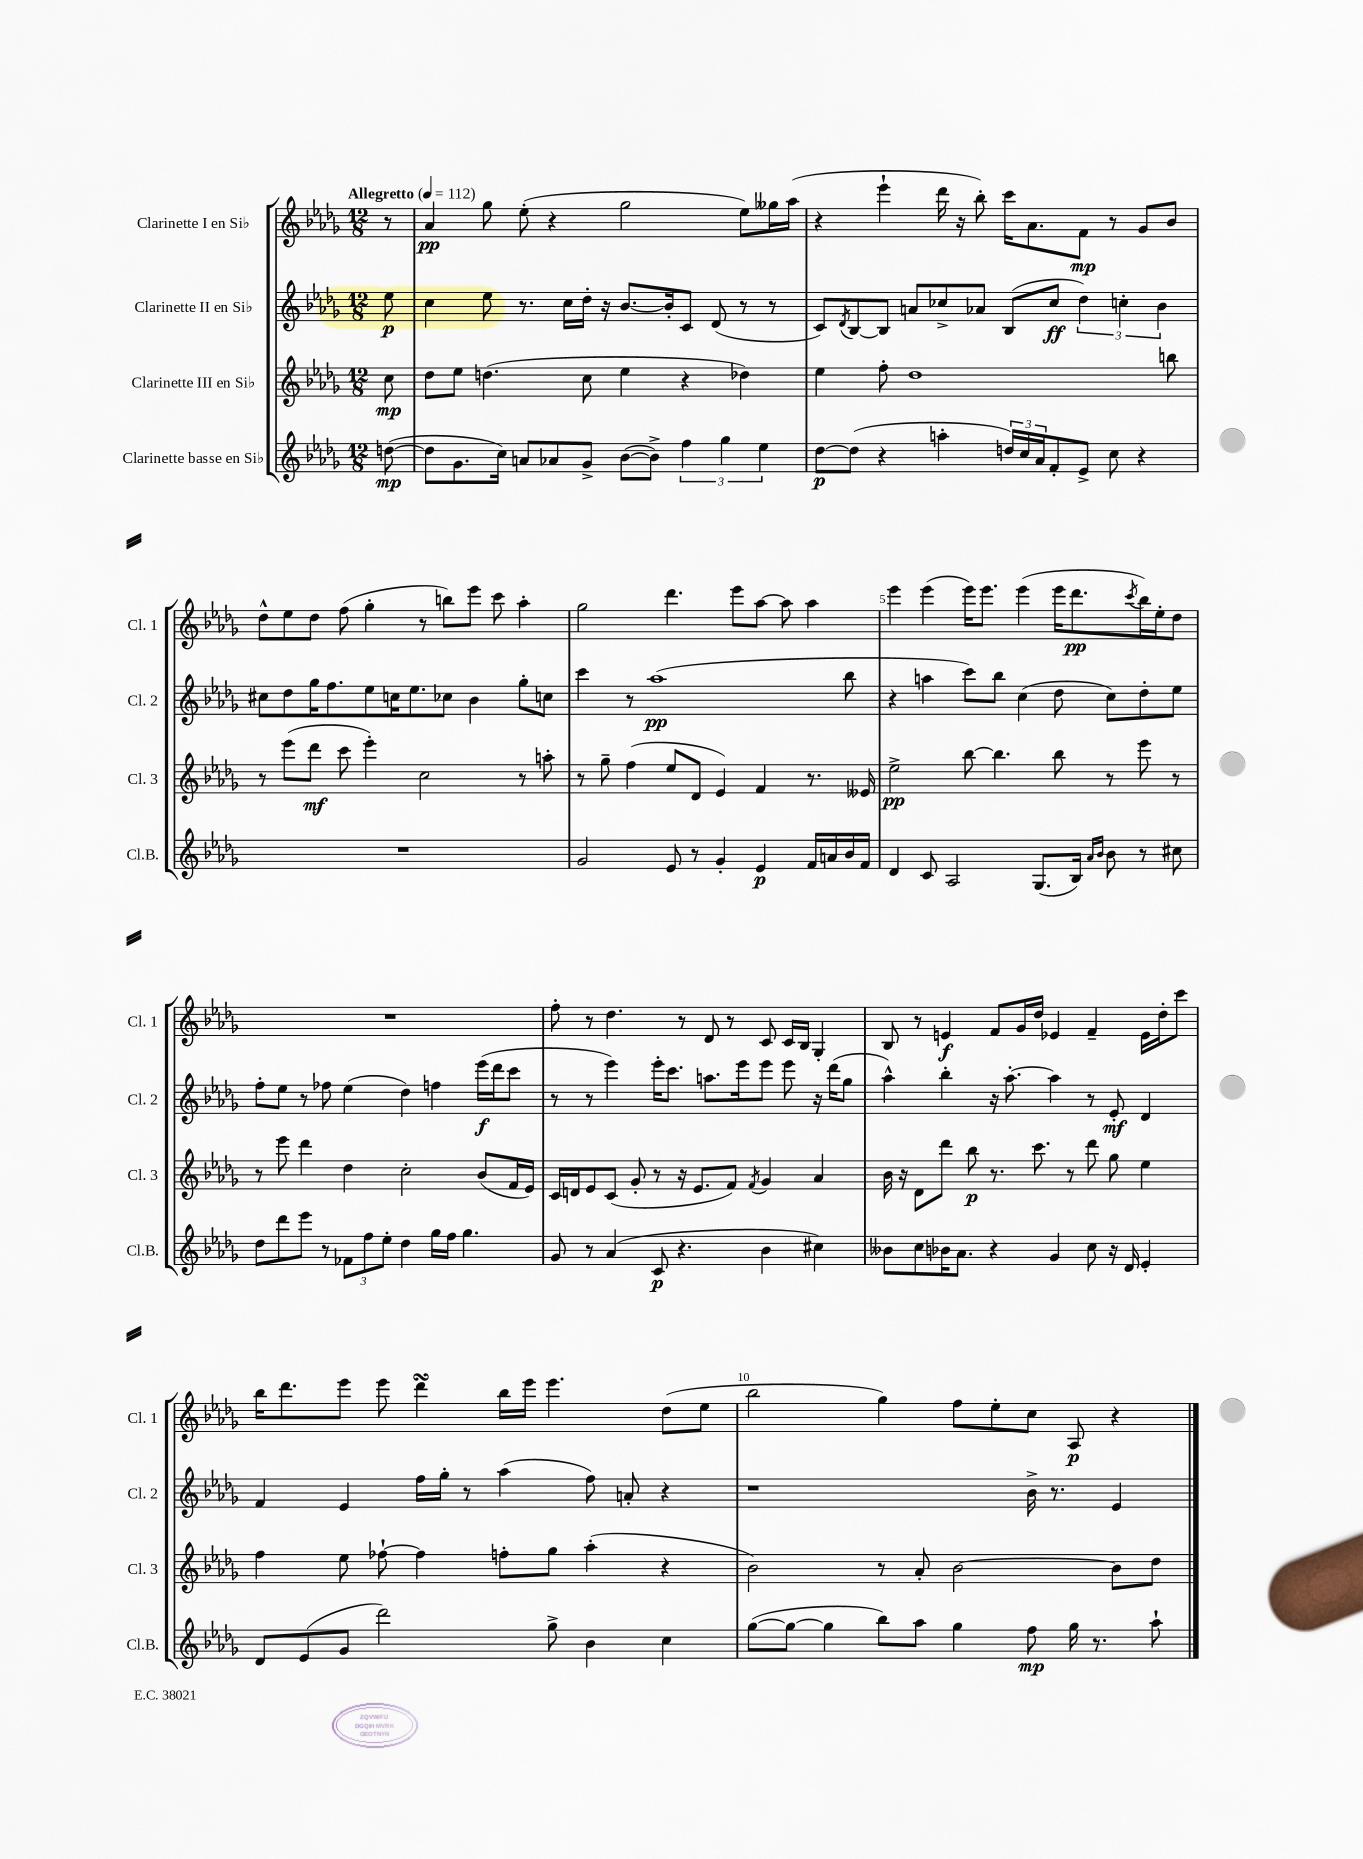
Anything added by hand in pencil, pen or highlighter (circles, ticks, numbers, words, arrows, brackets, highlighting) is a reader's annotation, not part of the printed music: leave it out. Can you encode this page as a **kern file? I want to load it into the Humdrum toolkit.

**kern	**kern	**kern	**kern
*staff4	*staff3	*staff2	*staff1
*clefG2	*clefG2	*clefG2	*clefG2
*k[b-e-a-d-g-]	*k[b-e-a-d-g-]	*k[b-e-a-d-g-]	*k[b-e-a-d-g-]
*M12/8	*M12/8	*M12/8	*M12/8
*MM112	*MM112	*MM112	*MM112
([8dd	8cc	8ee-	8r
=	=	=	=
8dd]	8dd-	4cc	4a-
8.g-	8ee-	.	.
.	(4.dd	8ee-	8gg-
16cc)	.	.	.
8a	.	8.r	(8ee-'
8a-	.	.	4r
.	.	16cc	.
8g-^	8cc	16dd-'	.
.	.	16r	.
([8b-	4ee-	[8.b-	2gg-
8b-^])	.	.	.
.	.	16b-']	.
6ff	4r	8c	.
.	.	(8d-	.
6gg-	.	.	.
.	4dd-)	8r	8ee-)
6ee-	.	.	.
.	.	8r	16gg--
.	.	.	(16aa-
=	=	=	=
[8dd-	4ee-	8c)	4r
.	.	8qd-	.
(8dd-]	.	[8B-	.
4r	8ff'	8B-]	4eee-`
.	1dd-	8a	.
4aa'	.	8cc-^	16ddd-
.	.	.	16r
.	.	8a-	8bb-')
24dd)	.	(8B-	16ccc
24cc	.	.	.
.	.	.	8.a-
24a-	.	.	.
8f'	.	8cc-	.
8e-^	.	6dd-)	8f
8cc	.	.	8r
.	.	6cc'	.
4r	.	.	8g-
.	.	6b-	.
.	8bb	.	8b-
=	=	=	=
1.r	8r	8cc#	8dd-^^
.	(8eee-	8dd-	8ee-
.	8ddd-	16gg-	8dd-
.	.	8.ff	.
.	8ccc	.	(8ff
.	4eee-')	8ee-	4gg-'
.	.	16cc	.
.	.	8.ee-	.
.	2cc	.	8r
.	.	8cc-	8bb)
.	.	4b-	8eee-
.	.	.	8ccc
.	8r	8gg-'	4aa-'
.	8aa'	8cc	.
=	=	=	=
2g-	8r	4ccc	2gg-
.	8gg-~	.	.
.	(4ff	8r	.
.	.	(1aa-	.
8e-	8ee-	.	4.ddd-
8r	8d-	.	.
4g-'	4e-)	.	.
.	.	.	8eee-
4e-	4f	.	[8aa-
.	.	.	8aa-]
16f	8.r	.	4aa-
16a	.	.	.
16b-	.	8bb-	.
16f	16e--	.	.
=	=	=	=
4d-	2ee-^	4r	4eee-
8c	.	4aa	(4eee-
2A-	.	.	.
.	[8bb-	8ccc)	16eee-)
.	.	.	8.eee-
.	4.bb-]	8bb-	.
.	.	(4cc	(4eee-
(8.G-	.	.	.
.	8bb-	8dd-	16eee-
16B-)	.	.	8.ddd-
16qqa-	.	.	.
16qqb-	.	.	.
8b-	8r	8cc)	.
.	.	.	8qccc
8r	8eee-	8dd-'	16bb-)
.	.	.	16ee-'
8cc#	8r	8ee-	8dd-
=	=	=	=
8dd-	8r	8ff'	1.r
8ddd-	8eee-	8ee-	.
8eee-	4ddd-	8r	.
8r	.	8ff-	.
12f-	4dd-	(4ee-	.
12ff	.	.	.
12ee-'	.	.	.
4dd-	2cc'	4dd-)	.
16gg-	.	4ff	.
16ff	.	.	.
4.gg-	.	.	.
.	(8b-	(16eee-	.
.	.	16ddd-	.
.	16f	8ccc	.
.	16e-)	.	.
=	=	=	=
8g-	16c	8r	8ff'
.	16d	.	.
8r	8e-	8r	8r
(4a-	(8c	4eee-)	4.dd-
.	8g-'	.	.
8c	8r	16eee-'	.
.	.	8.ccc	.
4.r	16r	.	8r
.	8.e-	.	.
.	.	8.aa	8d-
.	8f)	.	8r
.	.	16eee-	.
.	8qf	.	.
4b-	4g-	8eee-	8c
.	.	8eee-	16c
.	.	.	16B-
4cc#)	4a-	16r	4G-'
.	.	(16ddd-	.
.	.	8gg-	.
=	=	=	=
8b--	16b-	4aa-^^)	8B-
.	16r	.	.
8cc	8d-	.	8r
16b-	8ddd-	4bb-'	4e
8.a-	.	.	.
.	8bb-	.	.
4r	8.r	16r	8f
.	.	[8.aa-'	.
.	.	.	16g-
.	8.ccc	.	16dd-
4g-	.	4aa-]	4e-
.	8r	.	.
8cc	8ddd-	8r	4f~
16r	8gg-	8e-'	.
16d-	.	.	.
4e-'	4ee-	4d-	16e-
.	.	.	16dd-'
.	.	.	8ccc
=	=	=	=
8d-	4ff	4f	16bb-
.	.	.	8.ddd-
(8e-	.	.	.
8g-	8ee-	4e-	8eee-
2ddd-)	[8ff-`	.	8eee-
.	4ff-]	16ff	4ddd-
.	.	16gg-'	.
.	.	8r	.
.	8ff'	(4aa-	16bb-
.	.	.	16eee-
8gg-^	8gg-	.	4.eee-
4b-	(4aa-'	8ff)	.
.	.	8a'	.
4cc	4r	4r	(8dd-
.	.	.	8ee-
=	=	=	=
([8gg-	2b-)	1r	2bb-
8gg-_	.	.	.
4gg-]	.	.	.
8bb-)	8r	.	4gg-)
8aa-	8a-'	.	.
4gg-	[2b-	.	8ff
.	.	.	8ee-'
8ff	.	16b-^	8cc
.	.	8.r	.
16gg-	.	.	8A-
8.r	.	.	.
.	8b-]	4e-	4r
8aa-`	8dd-	.	.
==	==	==	==
*-	*-	*-	*-
